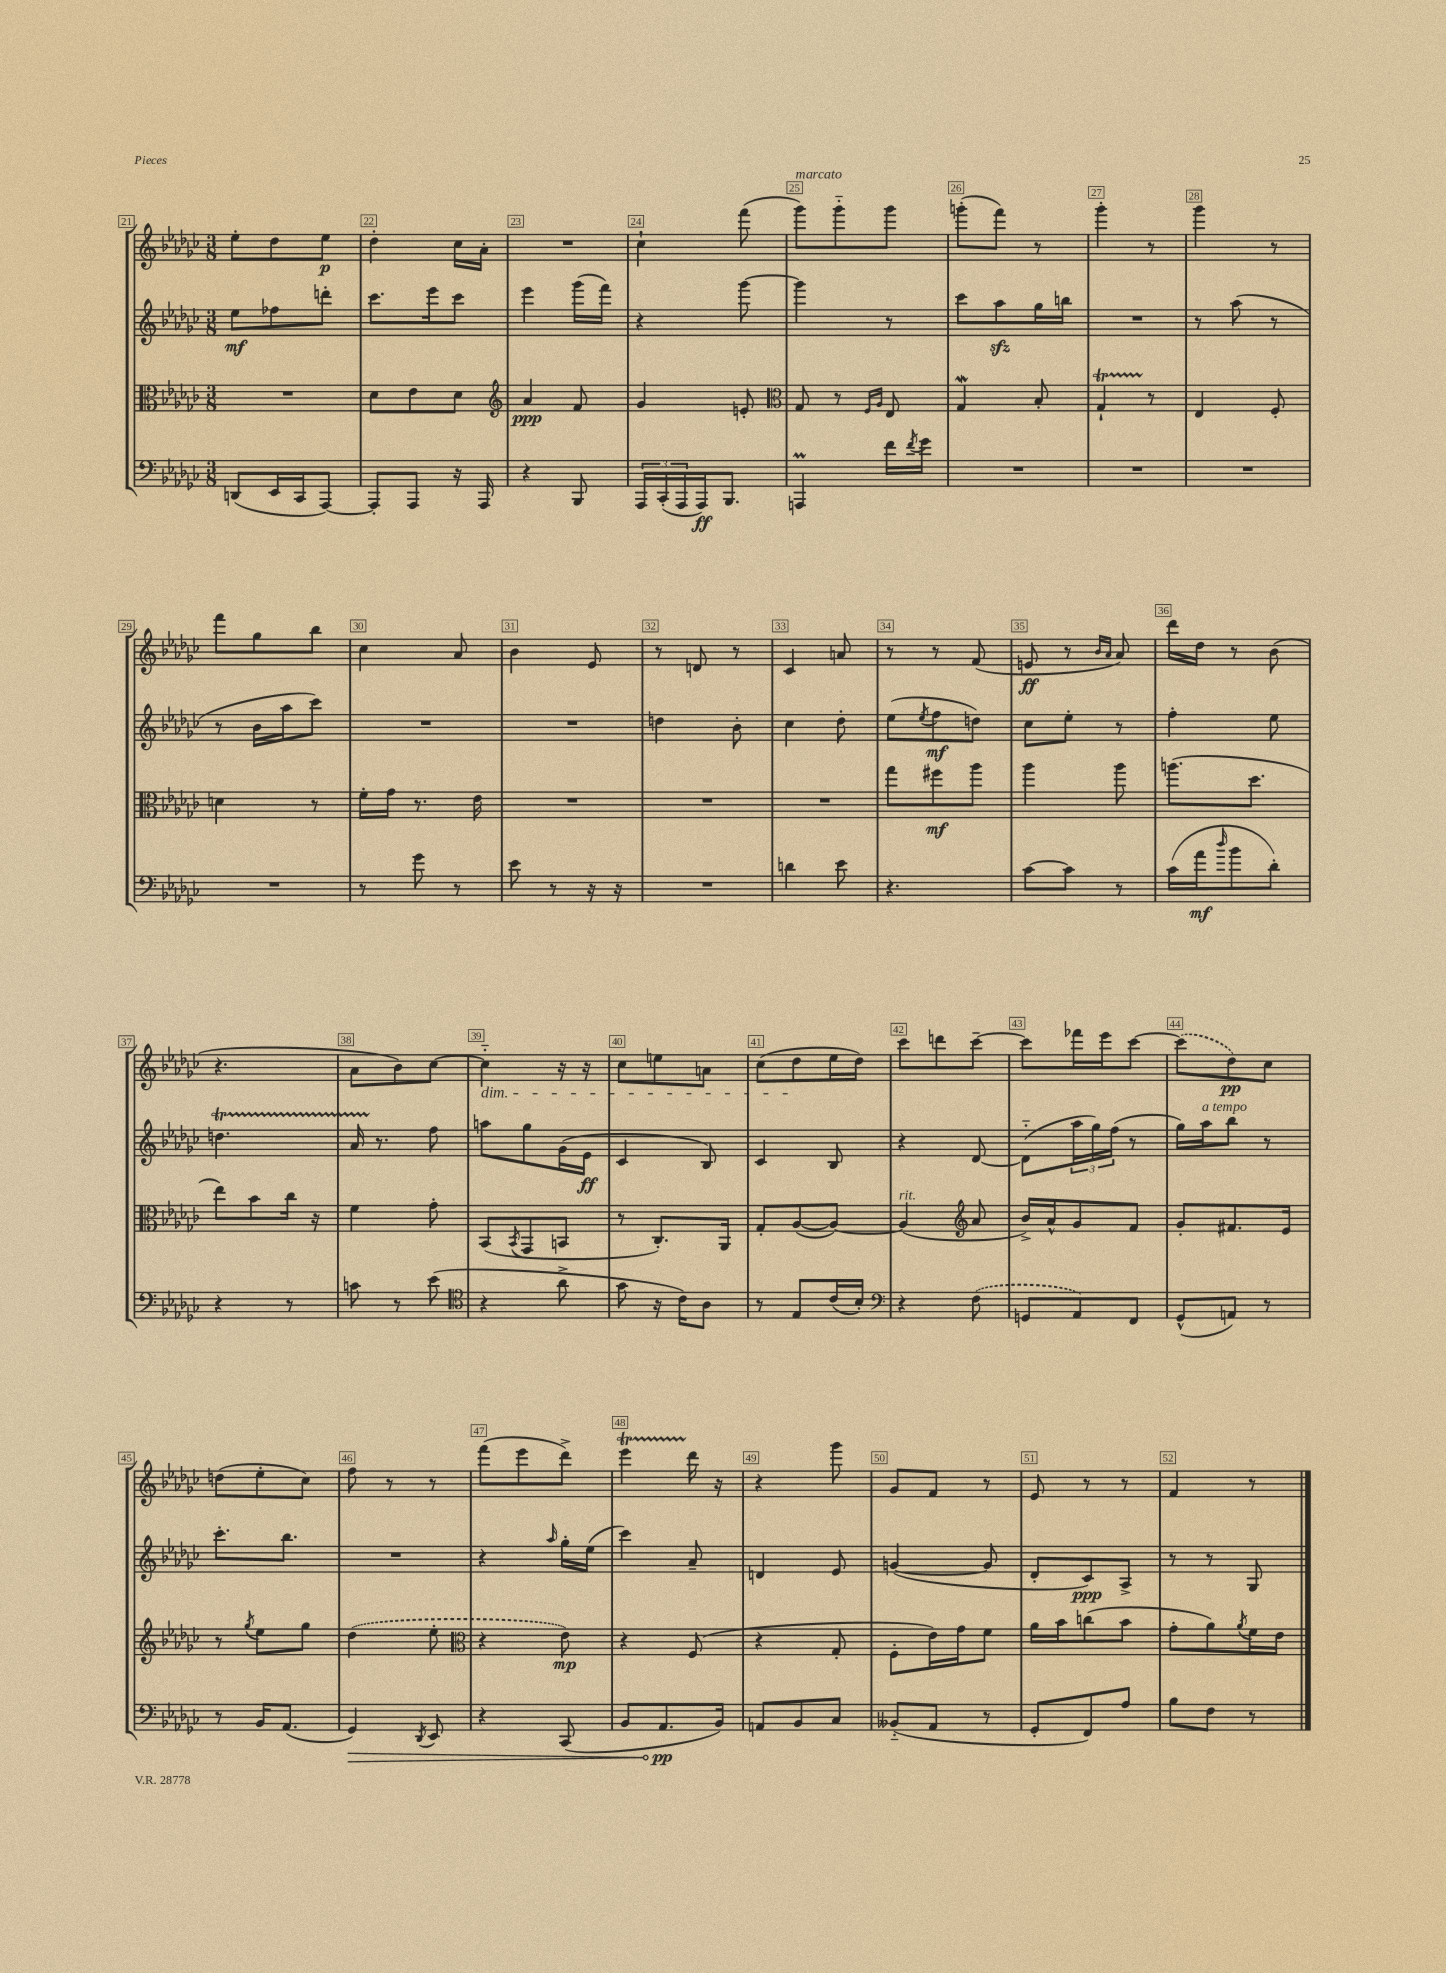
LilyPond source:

<<
\new StaffGroup <<
\new Staff = "s0" {
    \clef treble \key ges \major \numericTimeSignature \time 3/8
    ees''8-. des''8 ees''8\p |
    des''4-. ces''16 aes'16-. |
    R4. |
    ces''4-! f'''8( |
    ges'''8^\markup { \italic "marcato" }) ges'''8-_ ges'''8 |
    g'''8-.( f'''8) r8 |
    ges'''4-. r8 |
    ges'''4 r8 |
    f'''8 ges''8 bes''8 |
    ces''4 aes'8 |
    bes'4 ees'8 |
    r8 d'8 r8 |
    ces'4 a'8 |
    r8 r8 f'8( |
    e'8\ff r8 \grace { bes'16 aes'16 } aes'8) |
    des'''16 des''16 r8 bes'8( |
    r4. |
    aes'8 bes'8) ces''8~ |
    ces''4-_\dim r16 r16 |
    ces''8 e''8 a'8 |
    ces''8( des''8\! ees''16 des''16) |
    ces'''8 d'''8 ces'''8~-- |
    ces'''8 fes'''16 ees'''16 ces'''8~ |
    \once \slurDashed ces'''8( des''8\pp) ces''8 |
    d''8( ees''8-. ces''8) |
    f''8 r8 r8 |
    f'''8( ees'''8 des'''8->) |
    ees'''4\startTrillSpan des'''16\stopTrillSpan r16 |
    r4 ges'''8 |
    ges'8 f'8 r8 |
    ees'8 r8 r8 |
    f'4 r8 \bar "|." |
}
\new Staff = "s1" {
    \clef treble \key ges \major \numericTimeSignature \time 3/8
    ees''8\mf fes''8 d'''8-. |
    ces'''8. ees'''16 ces'''8 |
    ees'''4 ges'''16( f'''16) |
    r4 ges'''8~ |
    ges'''4 r8 |
    ces'''8 aes''8\sfz ges''16 b''16 |
    R4. |
    r8 aes''8( r8 |
    r8 bes'16 aes''16 ces'''8) |
    R4. |
    R4. |
    d''4 bes'8-. |
    ces''4 des''8-. |
    ees''8( \acciaccatura { ees''8 } f''8\mf d''8) |
    ces''8 ees''8-. r8 |
    f''4-. ees''8 |
    d''4.\startTrillSpan |
    aes'16 r8.\stopTrillSpan f''8 |
    a''8 ges''8 ges'16( ees'16\ff |
    ces'4 bes8) |
    ces'4 bes8 |
    r4 des'8~ |
    des'8-_( \tuplet 3/2 { aes''16 ges''16) f''16( } r8 |
    ges''16) aes''16^\markup { \italic "a tempo" } bes''8 r8 |
    ces'''8.-. bes''8. |
    R4. |
    r4 \grace { aes''16 } ges''16-. ees''16( |
    ces'''4) aes'8-- |
    d'4 ees'8 |
    g'4~( g'8 |
    des'8-. ces'8\ppp) aes8-> |
    r8 r8 ges8 \bar "|." |
}
\new Staff = "s2" {
    \clef alto \key ges \major \numericTimeSignature \time 3/8
    R4. |
    des'8 ees'8 des'8 |
    \clef treble aes'4\ppp f'8 |
    ges'4 e'8-. |
    \clef alto ges8 r8 \grace { f16 aes16 } ees8 |
    ges4\mordent bes8-. |
    ges4-!\startTrillSpan r8\stopTrillSpan |
    ees4 f8-. |
    d'4 r8 |
    f'16-. ges'16 r8. ees'16 |
    R4. |
    R4. |
    R4. |
    ges''8 fis''8\mf aes''8 |
    aes''4 aes''8 |
    a''8.( des''8. |
    ees''8) bes'8 ces''16 r16 |
    f'4 ges'8-. |
    bes,8( \acciaccatura { bes,8 } ges,8 b,8 |
    r8 ces8.-.) aes,16 |
    ges8-. aes8~( aes8~) |
    aes4^\markup { \italic "rit." }( \clef treble aes'8 |
    bes'16->) aes'16-^ ges'8 f'8 |
    ges'8-. fis'8. ees'16 |
    r8 \acciaccatura { ges''8 } ees''8 ges''8 |
    \once \slurDashed des''4( ees''8-. |
    \clef alto r4 ees'8\mp) |
    r4 f8( |
    r4 ges8-. |
    f8-. ees'16) ges'16 f'8 |
    aes'16 bes'16 c''8( bes'8 |
    ges'8-. aes'8) \acciaccatura { aes'8 } f'16 ees'16 \bar "|." |
}
\new Staff = "s3" {
    \clef bass \key ges \major \numericTimeSignature \time 3/8
    d,8( ees,16 ces,16 aes,,8~) |
    aes,,8-. aes,,8 r16 aes,,16 |
    r4 bes,,8 |
    \tuplet 3/2 { aes,,16 ces,16-.( aes,,16 } aes,,16\ff) bes,,8. |
    a,,4\prall f'16 \acciaccatura { f'8 } ges'16 |
    R4. |
    R4. |
    R4. |
    R4. |
    r8 ges'8 r8 |
    ees'8 r8 r16 r16 |
    R4. |
    d'4 ees'8 |
    r4. |
    ces'8~ ces'8 r8 |
    ces'16( aes'16\mf \grace { des''16 } bes'8 des'8-.) |
    r4 r8 |
    c'8 r8 ees'8( |
    \clef tenor r4 aes'8-> |
    ges'8 r16 ces'16) aes8 |
    r8 ees8 ces'16( bes16-.) |
    \clef bass r4 \once \slurDashed f8( |
    g,8 aes,8) f,8 |
    ges,8-^( a,8) r8 |
    r8 bes,16 aes,8.( |
    \once \override Hairpin.circled-tip = ##t ges,4\>) \acciaccatura { des,8 } ees,8 |
    r4 ces,8( |
    bes,8 aes,8.\pp\! bes,16) |
    a,8 bes,8 ces8 |
    beses,8-_( aes,8 r8 |
    ges,8-. f,8) aes8 |
    bes8 f8 r8 \bar "|." |
}
>>
>>
\layout { \context { \Score currentBarNumber = #21 \override BarNumber.break-visibility = ##(#f #t #t) barNumberVisibility = #all-bar-numbers-visible \override BarNumber.stencil = #(make-stencil-boxer 0.1 0.3 ly:text-interface::print) } }
